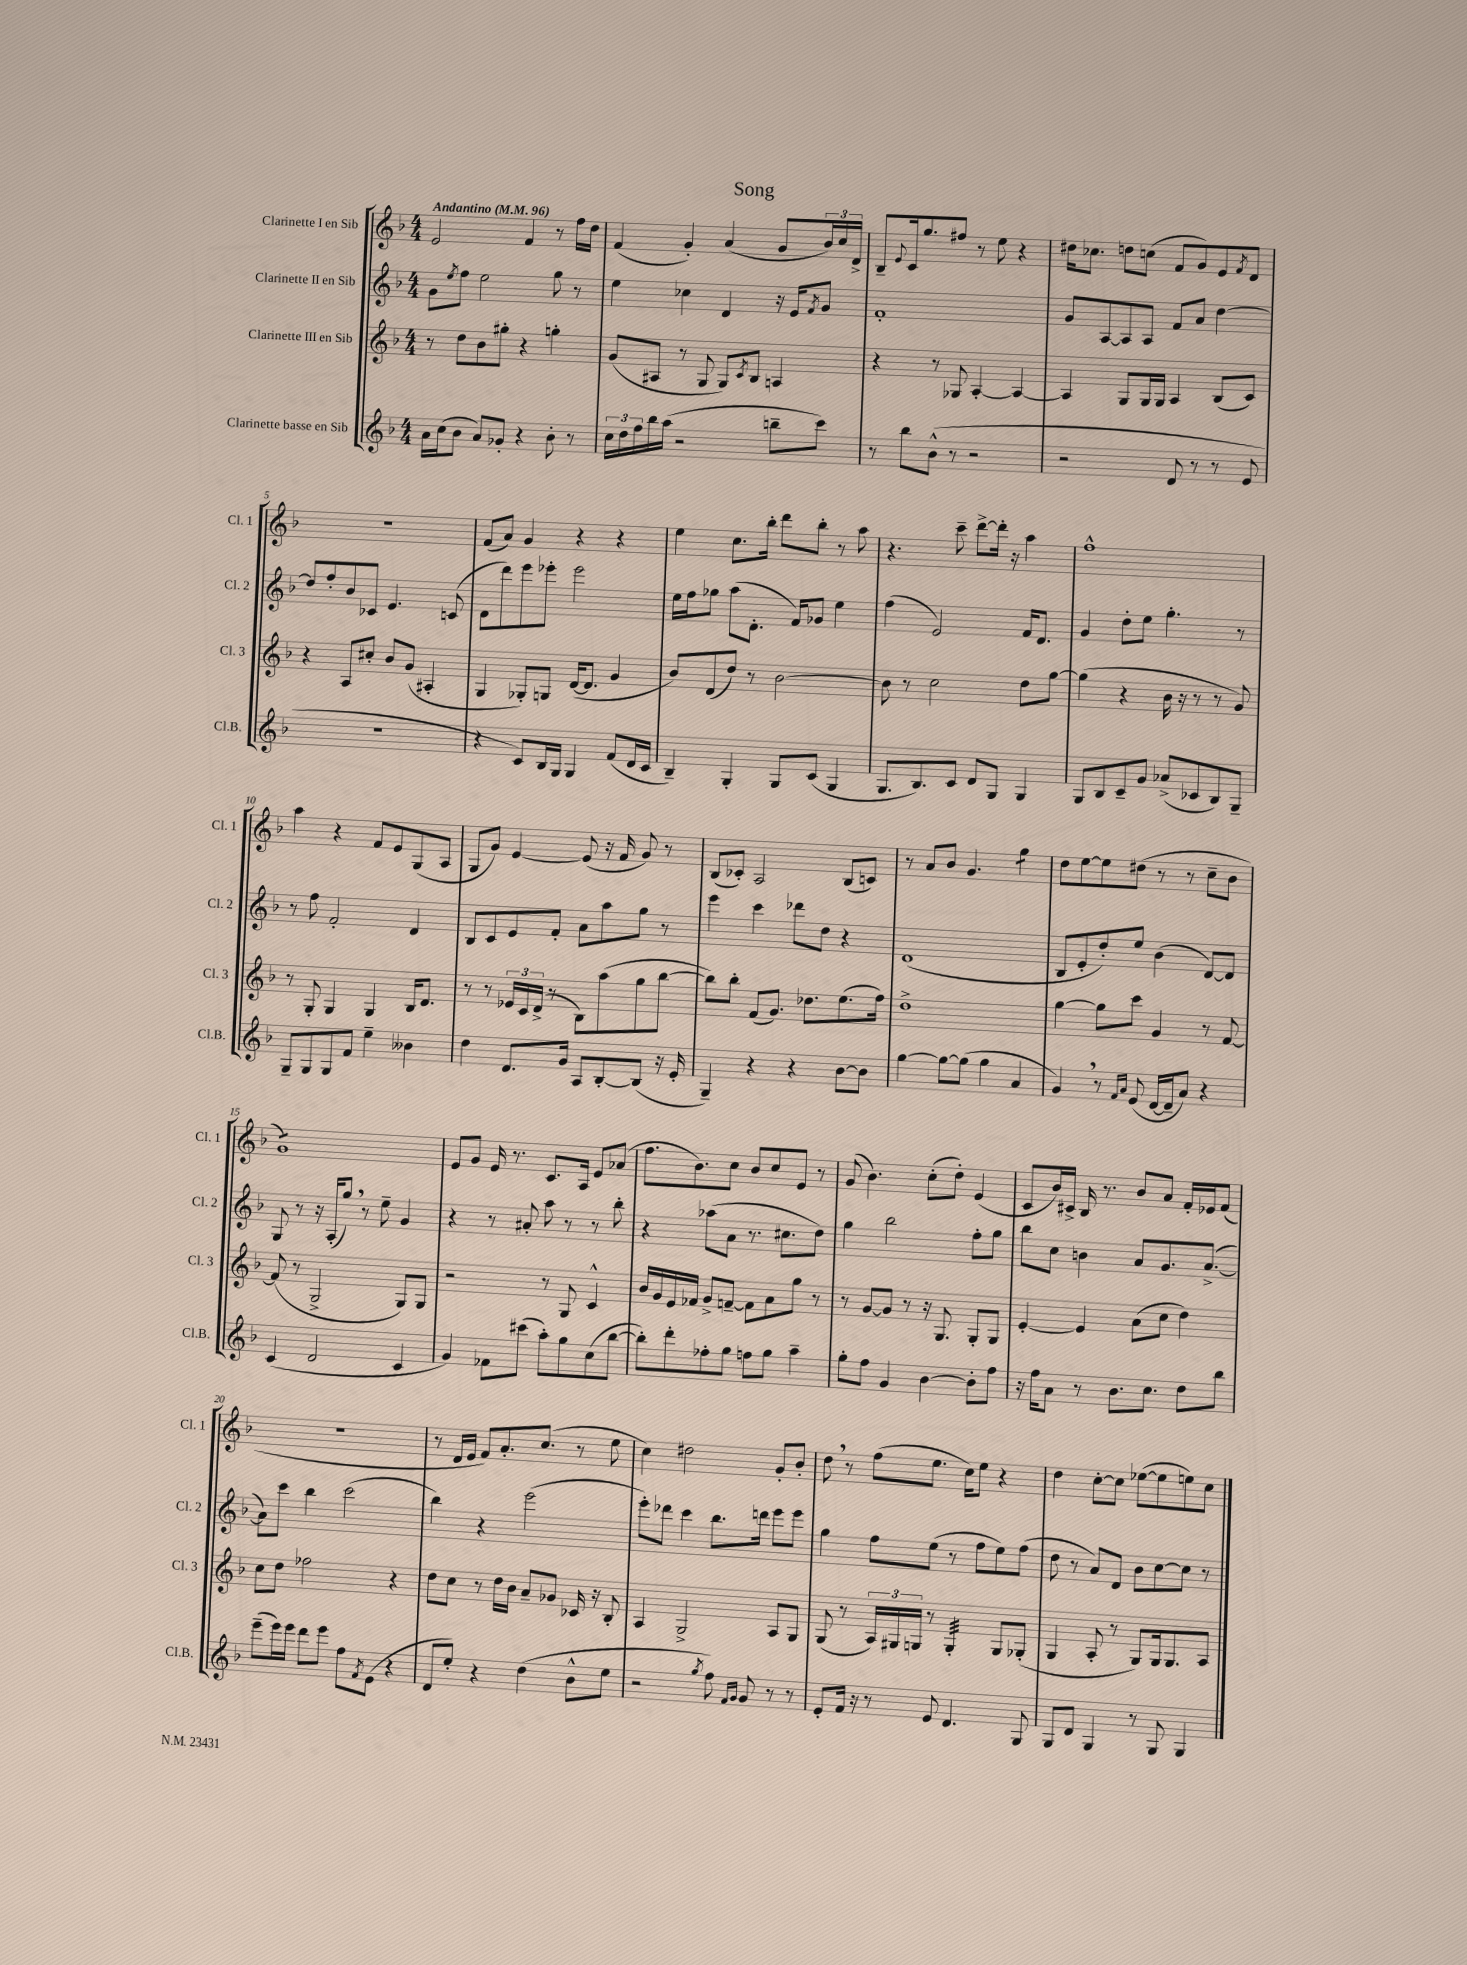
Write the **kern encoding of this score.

**kern	**kern	**kern	**kern
*staff4	*staff3	*staff2	*staff1
*clefG2	*clefG2	*clefG2	*clefG2
*k[b-]	*k[b-]	*k[b-]	*k[b-]
*M4/4	*M4/4	*M4/4	*M4/4
*MM96	*MM96	*MM96	*MM96
16a\LL	8r	8g\L	2e/
(16cc\J	.	.	.
.	.	8qee/	.
8b-\J	8dd\L	8ff\J	.
8a/L)	8b-\	2ee\	.
8g-'/J	8gg#'\J	.	.
4r	4r	.	4f/
8b-'\	4gg'\	8gg\	8r
8r	.	8r	16ff\LL
.	.	.	16dd\JJ
=	=	=	=
24cc\LL	(8g/L	4ee\	(4f/
24dd\	.	.	.
24ff\	.	.	.
16bb-\	8A#/J	.	.
(16aa\JJ	.	.	.
2r	8r	4cc-\	4g'/)
.	8G/	.	.
.	8G/L)	4d/	(4a/
.	8qc/	.	.
.	8B-/J	.	.
8bb~\L	4A/	16r	8g/L
.	.	16e/LK	.
.	.	8qf/	.
8ccc\J)	.	8g/J	24b-/L)
.	.	.	24cc/
.	.	.	24d^/JJ
=	=	=	=
8r	4r	1f'	8B-~/L
.	.	.	8qqe/
8bb-\L	.	.	16c/k
.	.	.	8.gg/
(8b-^^\J	8r	.	.
8r	8G-/	.	8ff#/J
2r	[4A'/	.	8r
.	.	.	8ee\
.	4A/_	.	4r
=	=	=	=
2r	4A/]	8g/L	16dd#\LK
.	.	.	8.cc-\J
.	.	[8A/	.
.	8G/L	8A/]	8dd\L
.	16G/L	8A/J	(8cc\J
.	16G/JJ	.	.
8d/	4A/	8f/L	8f/L
8r	.	8a/J	8g/)
8r	(8B-/L	[4dd\	8e/
.	.	.	8qf/
8e/	8c/J)	.	8d/J
=	=	=	=
1r	4r	8dd/]L	1r
.	.	8ff'/	.
.	8A/L	8b-/	.
.	8cc#'/J	8c-/J	.
.	8b-/L	4.e/	.
.	(8g/J	.	.
.	4A#'/	.	.
.	.	(8c/	.
=	=	=	=
4r	4G/	8d\L	(8f/L
.	.	8ddd\)	8a/J)
8c/L)	8G-'/L)	8eee\	4g/
16B-/L	8G/J	8eee-'\J	.
16G/JJ	.	.	.
4G/	([16d/LK	2eee-\	4r
.	8.d/]J	.	.
(8f/L	4g/	.	4r
16d/L	.	.	.
16c/JJ	.	.	.
=	=	=	=
4B-~/)	8b-/L)	16ee\LL	4ee\
.	.	16ff\J	.
.	(8d/	8gg-\J	.
4G'/	8dd/J)	(8aa\L	8.cc\L
.	8r	8.d'\J	.
.	.	.	16bb-'\Jk
8G/L	[2b-\	.	8ddd\L
.	.	16f/LK)	.
(8c/J	.	8g-/J	8bb-'\J
4G/	.	4ee\	8r
.	.	.	8aa\
=	=	=	=
8.G/L	8b-\]	(4ff\	4.r
.	8r	.	.
8.B-/)	.	.	.
.	2cc\	2e/)	.
8c/J	.	.	8ccc~\
8d/L	.	.	[8ddd^\L
8G/J	.	.	16ddd'\]Jk
.	.	.	16r
4G/	8dd\L	16f/LK	4aa\
.	.	8.d/J	.
.	[8gg\J	.	.
=	=	=	=
8G/L	(4gg\]	4g/	1ff^^
8B-/	.	.	.
8c~/	4r	8dd'\L	.
8g/J	.	8ee\J	.
(8a-^/L	16b-\	4.gg'\	.
.	16r	.	.
8c-/	8r	.	.
8B-/)	8r	.	.
8G~/J	8g/)	8r	.
=	=	=	=
8G~/L	8r	8r	4aa\
8G/	8G'/	8ff\	.
8G/	4G/	2f'/	4r
8f/J	.	.	.
4ee~\	4G/	.	8f/L
.	.	.	8e/
4b--\	16B-/LK	4d/	(8G/
.	8.d/J	.	.
.	.	.	8A/J
=	=	=	=
4dd\	8r	8B-/L	8G/L
.	8r	8c/	8g/J)
8.d/L	24e-/LL	8e/	[4e/
.	24c/	.	.
.	(24d^/JJ	.	.
.	8r	8f'/J	.
16g/Jk	.	.	.
8A/L	8B-\L)	8a\L	(8e/]
[8B-'/	(8aa\	8aa\	16r
.	.	.	16f/
(8B-/]J	8gg\	8gg\J	8g/)
16r	[8bb-\J	8r	8r
16e'/	.	.	.
=	=	=	=
4G~/)	8bb-\]L)	4eee\	(8B-/L
.	8bb-'\J	.	8c-'/J)
4r	(8f/L	4ccc\	2A/
.	8.g/J)	.	.
4r	.	8ddd-\L	.
.	8.dd-\L	.	.
.	.	8dd\J	.
[8b-\L	(8.ee\	4r	(8B-/L
8b-\]J	.	.	8c/J)
.	16ff\Jk)	.	.
=	=	=	=
[4gg\	1dd^	(1d	8r
.	.	.	8a/L
8gg\_L	.	.	8b-/J
(8gg\]J	.	.	4.g/
4gg\	.	.	.
4a/	.	.	4gg\
=	=	=	=
4g/)	[4gg\	8B-/L	8dd\L
.	.	8e'/	[8ee\
8r	8gg\]L	8dd'/)	8ee\]
16qqf/LL	.	.	.
16qqa/JJ	.	.	.
(8e/	8ccc\J	8ee/J	(8dd#\J
[16d/LL	4g/	(4b-\	8r
16d~/]J	.	.	.
8a/J)	.	.	8r
4r	8r	[8d/L)	8cc~\L
.	[8f/	8d/]J	8b-\J
=	=	=	=
(4c/	(8f/]	8G/	1g)
.	8r	8r	.
2d/	2G^/	16r	.
.	.	(16A'/LK	.
.	.	8gg/J)	.
.	.	8r	.
.	.	8ee~\	.
4c/	8G/L)	4g/	.
.	8G/J	.	.
=	=	=	=
4g/)	2r	4r	8e/L
.	.	.	8g/J
8f-\L	.	8r	16e/
.	.	.	8.r
(8ccc#\J	.	8a#'/	.
8aa'\L)	8r	8aa\	8.c/L
8gg\	8G/	8r	.
.	.	.	16A/Jk
(8cc\	4c^^/	8r	8e/L
[8bb-\J	.	8bb-'\	(8a-/J
=	=	=	=
8bb-'\]L)	16b-/LL	4r	8.ff\L
.	16g/	.	.
8ddd'\	16e/	.	.
.	16f-/JJ	.	8.b-\)
8ff-'\	8g^/L	(8aa-\L	.
8gg\J	[8f~/J	8a\J	8cc\J
8ff\L	8f\]L	8.r	8b-/L
8gg\J	8a\	.	8cc/
.	.	8.cc#\L	.
4aa~\	8gg\J	.	8e/J
.	8r	8dd\J)	8r
=	=	=	=
8gg'\L	8r	4gg\	(8g/
8ff\J	[8g/L	.	4.b-\)
4g/	8g/]J	2bb-\	.
.	8r	.	.
[4b-\	16r	.	(8cc'\L
.	8.G/	.	.
.	.	.	8dd'\J)
8b-'\]L	8G'/L	8ff'\L	(4e/
8ff\J	8G/J	8gg\J	.
=	=	=	=
16r	[4e'/	8bb-\L	8c/L
16ff\LK	.	.	.
8a\J	.	8cc\J	16b-/L)
.	.	.	16c#^/JJ
8r	4e/]	4b\	16B-/
.	.	.	8.r
8.b-\L	.	.	.
.	(8a\L	8a/L	8b-/L
8.cc\J	.	.	.
.	8cc\J	8.g/	8a/J
8dd\L	4dd\)	.	16f'/LL
.	.	([8.a^/J	16e-/J
8bb-\J	.	.	(8f/J
=	=	=	=
(8eee~\L	8cc\L	8a\]L)	1r
16eee\L)	8dd\J	8ccc\J	.
16eee\JJ	.	.	.
8ddd\L	2ff-\	4bb-\	.
8eee\J	.	.	.
8ff\L	.	(2ccc\	.
8qf/	.	.	.
(8e\J	.	.	.
4r	4r	.	.
=	=	=	=
8d/L	8dd\L	4bb-\)	8r
8ee'/J)	8cc\J	.	16d/LL
.	.	.	16e/JJ
4r	8r	4r	8f/L)
.	16dd\LL	.	8.a'/
.	16b-\JJ	.	.
(4dd\	8a~/L	(2eee\	.
.	.	.	(8.cc/J
.	8g-/J	.	.
8b-^^\L	16c-/	.	8r
.	16r	.	.
8ee\J	8B-'/	.	8ee\
=	=	=	=
2r	4A/	8eee'\L)	4cc\)
.	.	8ddd-\J	.
.	2G^/	4ccc\	2dd#\
8qgg/	.	.	.
8ff\)	.	8.bb-\L	.
16qqf/LL	.	.	.
16qqg/JJ	.	.	.
8g/	.	.	.
.	.	16ddd\Jk	.
8r	8A/L	8eee\L	8g'/L
8r	8G/J	8eee\J	8b-'/J
=	=	=	=
8e'/L	(8G/	4gg\	8dd\
16f/Jk	8r	.	8r
16r	.	.	.
8r	24A/LL)	8ff\L	(8ff\L
.	24G#/	.	.
.	24G/JJ	.	.
8e/	8r	(8ee\J	8.ee\J
4.d/	4G'/	8r	.
.	.	.	16cc\LK)
.	.	8ff\L	8ee\J
.	8G/L	8ee\)	4r
8G/	(8G-'/J	(8ff\J	.
=	=	=	=
8G/L	4G/	8dd\	4dd\
8d/J	.	8r	.
4G/	8A'/	8a/L)	[8cc'\L
.	8r	8d/J	8cc\]J
8r	8G/L)	8b-\L	([8ee-\L
8G/	16G/k	[8cc\	8ee-\]
.	8.G/	.	.
4G/	.	8cc\]J	8ee\)
.	8A/J	8r	8cc\J
==	==	==	==
*-	*-	*-	*-
